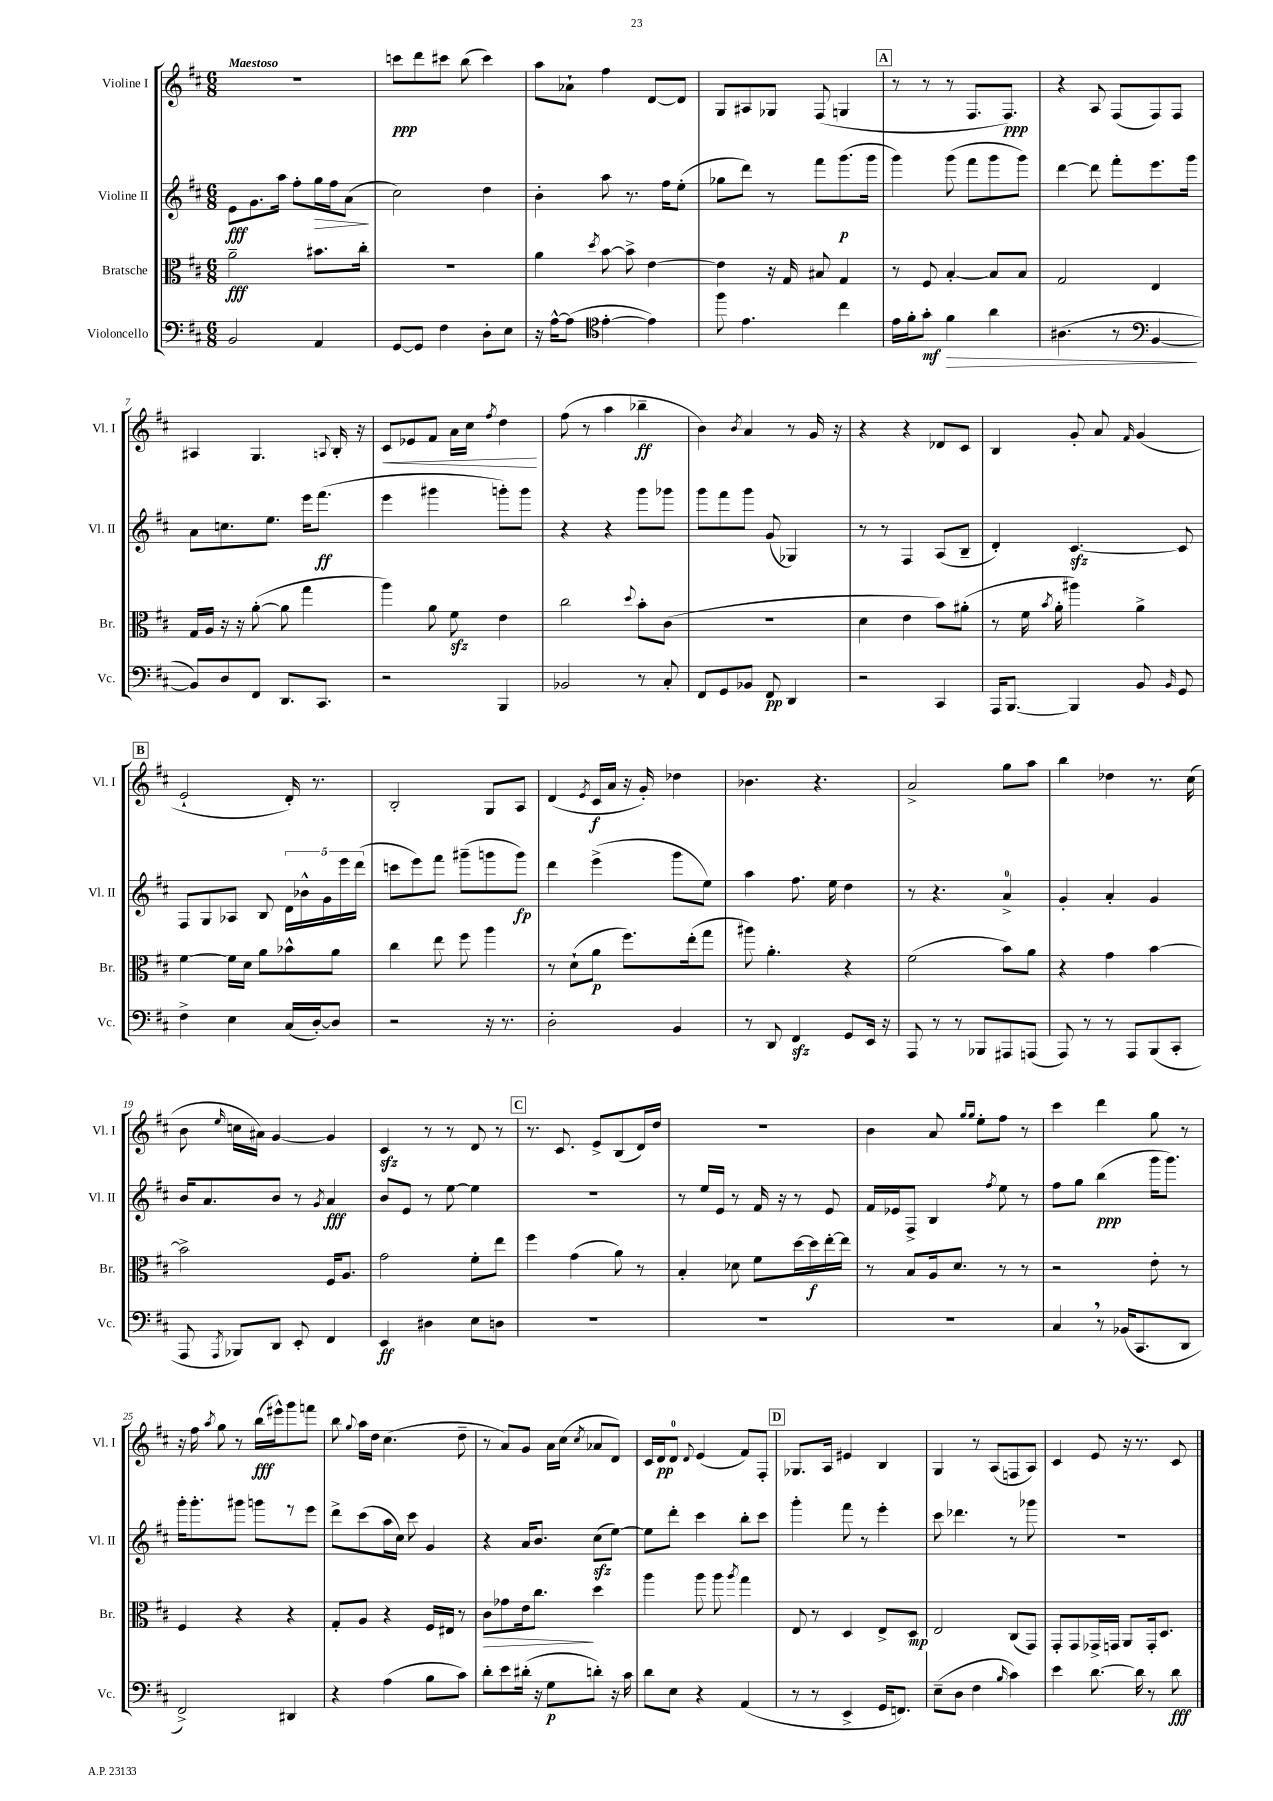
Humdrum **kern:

**kern	**kern	**kern	**kern
*staff4	*staff3	*staff2	*staff1
*clefF4	*clefC3	*clefG2	*clefG2
*k[f#c#]	*k[f#c#]	*k[f#c#]	*k[f#c#]
*M6/8	*M6/8	*M6/8	*M6/8
2BB/	2a~\	8e\L	2.r
.	.	8.g\	.
.	.	16aa\Jk	.
.	.	8ff#'\L	.
4AA/	8.b#\L	16gg\L	.
.	.	16ff#\J	.
.	.	(8a\J	.
.	16cc#'\Jk	.	.
=	=	=	=
[8GG/L	2.r	2cc#\)	8ccc\L
8GG/]J	.	.	8ddd\
4F#\	.	.	8ccc#\J
.	.	.	(8bb\
8D'\L	.	4dd\	4ccc#\)
8E\J	.	.	.
=	=	=	=
16r	4a\	4b'\	8aa\L
[16A^^\LK	.	.	.
(8A\]J	.	.	8a-`\J
*clefC4	*	*	*
.	8qdd/	.	.
[4e'\	[8b\	8aa\	4ff#\
.	8b^\]	8.r	.
4e\])	[4e\	.	[8d/L
.	.	16ff#\LK	.
.	.	(8ee'\J	8d/]J
=	=	=	=
8ff#\	4e\]	8gg-\L	8G/L
4.e\	.	8ddd\J)	8A#/
.	16r	8r	8G-/J
.	16G/	.	.
.	8B#/	8fff#\L	(8F#/
4cc#\	4G/	(8.ggg\	4G/
.	.	16ggg\Jk	.
=	=	=	=
16e\LL	8r	4ggg\)	8r
16f#'\J	.	.	.
8g'\J	8F#/	.	8r
4f#\	[4B'/	(8ggg\	8r
.	.	8fff#\L	8.F#/L
4a\	8B/]L	8ggg\	.
.	.	.	8.F#/J)
.	8B/J	8ggg\J)	.
=	=	=	=
(4.A#\	2G/	[4ddd\	4r
.	.	8ddd\]	8A/
8r	.	8fff#'\L	(8F#/L
*clefF4	*	*	*
[4BB/	4E/	8.eee\	8F#/)
.	.	.	8F#/J
.	.	16ggg\Jk	.
=	=	=	=
8BB/]L)	16G/LL	8a\L	4A#/
.	16A/JJ	.	.
8D/	16r	8.cc\	.
.	16r	.	.
8FF#/J	([8a'\	.	4.G/
.	.	8.ee\J	.
8.DD/L	8a\]	.	.
.	4gg\	16eee\LK	.
8.CC#/J	.	(8.fff#\J	.
.	.	.	8qqA/
.	.	.	16B'/
.	.	.	16r
=	=	=	=
2r	4aa\)	4eee\	8c#/L
.	.	.	8e-/
.	8a\	4ggg#\	8f#/J
.	8f#\	.	16a\LL
.	.	.	16cc#\JJ
.	.	.	8qff#/
4BBB/	4e\	8ggg'\L)	4dd\
.	.	8ggg\J	.
=	=	=	=
2BB-/	2cc#\	4r	(8ff#\
.	.	.	8r
.	.	4r	4aa\
.	8qqdd/	.	.
8r	8b'\L	8ggg\L	4bb-~\
8C#'/	(8c#\J	8ggg-\J	.
=	=	=	=
8FF#/L	2.r	8ggg\L	4b\)
8GG/	.	8fff#\	.
.	.	.	8qb/
8BB-/J	.	8ggg\J	4a/
8FF#/	.	(8g/	.
4DD/	.	4G-/)	8r
.	.	.	16g/
.	.	.	16r
=	=	=	=
2r	4d\	8r	4r
.	.	8r	.
.	4e\	4F#/	4r
4CC#/	8b\L)	(8A/L	8d-/L
.	(8a#'\J	8B~/J	8c#/J
=	=	=	=
16AAA/LK	8r	4d'/)	4B/
[8.BBB/J	.	.	.
.	16f#\	.	.
.	8qb/	.	.
.	16a'\	.	.
4BBB/]	4aa#\)	[4.c#/	8g'/
.	.	.	8a/
.	.	.	16qqf#/
8BB/	4a^\	.	(4g/
16qqBB/	.	.	.
8GG/	.	8c#/]	.
=	=	=	=
4F#^\	[4f#\	8F#/L	2e`/
.	.	8G/	.
4E\	16f#\]LL	8A-/J	.
.	16d\JJ	.	.
.	8a\L	8B/	.
(16C#/LL	8b-^^\	20d\LL	16d'/)
.	.	20b-^^\	.
[16D'/J)	.	.	8.r
.	.	20g\	.
8D/]J	8a\J	.	.
.	.	20eee\	.
.	.	(20ddd\JJ	.
=	=	=	=
2r	4cc#\	8ccc\L	2B'/
.	.	8eee\)	.
.	8ee\	8fff#\J	.
.	8ff#\	(8ggg#~\L	.
16r	4aa\	8ggg\	8G/L
8.r	.	.	.
.	.	8ggg\J)	8A/J
=	=	=	=
2D'\	8r	4ddd\	(4d/
.	(8d`\L	.	.
.	.	.	8qe/
.	8a\J	(4eee^\	16c#/LL
.	.	.	16a/JJ
.	8.ff#\L)	.	16r
.	.	.	16g'/)
4BB/	.	8ggg\L	4dd-\
.	(16ee'\k	.	.
.	8gg\J	8ee\J)	.
=	=	=	=
8r	8aa#\)	4aa\	4.b-\
8DD/	4.a'\	.	.
4FF#/	.	8.ff#\	.
.	.	.	4.r
.	.	16ee\	.
8GG/L	4r	4dd\	.
16EE/Jk	.	.	.
16r	.	.	.
=	=	=	=
8AAA/	(2f#\	8r	2a^/
8r	.	4.r	.
8r	.	.	.
8BBB-/L	.	.	.
8AAA#/	8b\L)	4a^/	8gg\L
(8AAA/J	8a\J	.	8aa\J
=	=	=	=
8AAA/)	4r	4g'/	4bb\
8r	.	.	.
8r	4g\	4a'/	4dd-\
8AAA/L	.	.	.
(8BBB/	[4b\	4g/	8.r
8CC#'/J	.	.	.
.	.	.	(16cc#\
=	=	=	=
8AAA/	2b^\]	16b/LK	8b\
.	.	8.a/	.
8qAAA/	.	.	16qqee/
8BBB-/L)	.	.	16cc\LL
.	.	.	16a#\JJ)
8DD/J	.	8b/J	[4g/
8EE'/	.	8r	.
.	.	8qg/	.
4FF#/	16F#/LK	4a/	4g/]
.	8.A/J	.	.
=	=	=	=
4EE/	2g\	8b/L	4c#/
.	.	8e/J	.
4D#\	.	8r	8r
.	.	[8ee\	8r
8E\L	8f#'\L	4ee\]	8d/
8D\J	8ee\J	.	8r
=	=	=	=
2.r	4ff#\	2.r	8.r
.	.	.	8.c#/
.	(4g\	.	.
.	.	.	8e^/L
.	8a\)	.	(8B/
.	8r	.	16d/L)
.	.	.	16dd/JJ
=	=	=	=
2.r	4B'/	8r	2.r
.	.	16ee/LL	.
.	.	16e/JJ	.
.	8d-\	8r	.
.	8f#\L	16f#/	.
.	.	16r	.
.	[16dd\L	8r	.
.	16dd\]	.	.
.	[16ee'\	8e/	.
.	16ee\]JJ	.	.
=	=	=	=
2.r	8r	16f#/LL	4b\
.	.	16e-/J	.
.	8B/L	8F#^/J	.
.	16A/k	4B/	8a/
.	8.d/J	.	.
.	.	.	16qqgg/LL
.	.	.	16qqgg/JJ
.	.	.	8ee'\L
.	.	8qff#/	.
.	8r	8ee\	8ff#\J
.	8r	8r	8r
=	=	=	=
4C#/	2r	8ff#\L	4ccc#\
.	.	8gg\J	.
8r	.	(4bb\	4ddd\
(16BB-/LK	.	.	.
8.CC#/	.	.	.
.	8e'\	16ggg\LK	8gg\
.	.	8.ggg\J)	.
8DD/J	8r	.	8r
=	=	=	=
2FF#^/)	4F#/	16ggg'\LK	16r
.	.	8.ggg'\	16ff#\
.	.	.	8qaa/
.	.	.	8gg\
.	4r	8ggg#\J	8r
.	.	8ggg\L	(16bb\LL
.	.	.	16eee#^^\J)
4DD#/	4r	8r	8ggg\
.	.	8eee\J	8fff\J
=	=	=	=
4r	8G'/L	8ddd^\L	8bb\
.	.	.	8qqgg/
.	8A/J	(8ccc#\	16aa\LL
.	.	.	16dd\JJ
(4A\	4r	16aa\L	(4.cc#\
.	.	16cc#\JJ)	.
.	.	8ccc#\	.
8B\L	16F#/LL	4g/	.
.	16E#/JJ	.	.
8c#\J)	8r	.	8dd~\
=	=	=	=
8d'\L	8c#\L	4r	8r
8e\	8g-\	.	8a/L)
(16d#'\Jk	16e\k	16a/LK	8g/J
16r	8.cc#\J	8.b/J	.
8G\L	.	.	16a\LL
.	.	.	(16cc#\JJ
.	.	.	8qcc#/
8d'\J)	4dd\	(8cc#\L	8a-/L
16r	.	[8ee\J)	8d/J)
16c#\	.	.	.
=	=	=	=
8d\L	4aa\	8ee\]L	16c#/LL
.	.	.	16d/J
8E\J	.	8ddd'\J	8d/J
.	.	.	8qqd/
4r	8aa\	4ccc#\	(4e/
.	8aa\	.	.
.	8qaa/	.	.
(4AA/	4gg\	8bb'\L	8f#/L)
.	.	8ccc#\J	8F#'/J
=	=	=	=
8r	8E/	4ggg'\	8.G-/L
8r	8r	.	.
.	.	.	16A/Jk
4EE^/	4D/	8fff#\	4e#/
.	.	8r	.
16GG/LK	8E^/L	4eee'\	4B/
8.FF/J)	.	.	.
.	8D/J	.	.
=	=	=	=
(8E~\L	2E/	8ccc#\	4G/
8D\J	.	4.ddd-\	.
4F#\	.	.	8r
.	.	.	(8A/L
16qqB/	.	.	.
4c#\)	(8C#/L	8r	8F/
.	8GG/J)	8ggg-\	8A/J)
=	=	=	=
4e\	8GG'/L	2.r	4c#/
.	8GG/	.	.
[8.d\	16GG-^/L	.	8e/
.	16GG/JJ	.	.
.	8AA/L	.	16r
16d\]	.	.	8.r
8r	16GG'/k	.	.
.	8.D/J	.	.
8d\	.	.	8c#/
==	==	==	==
*-	*-	*-	*-
